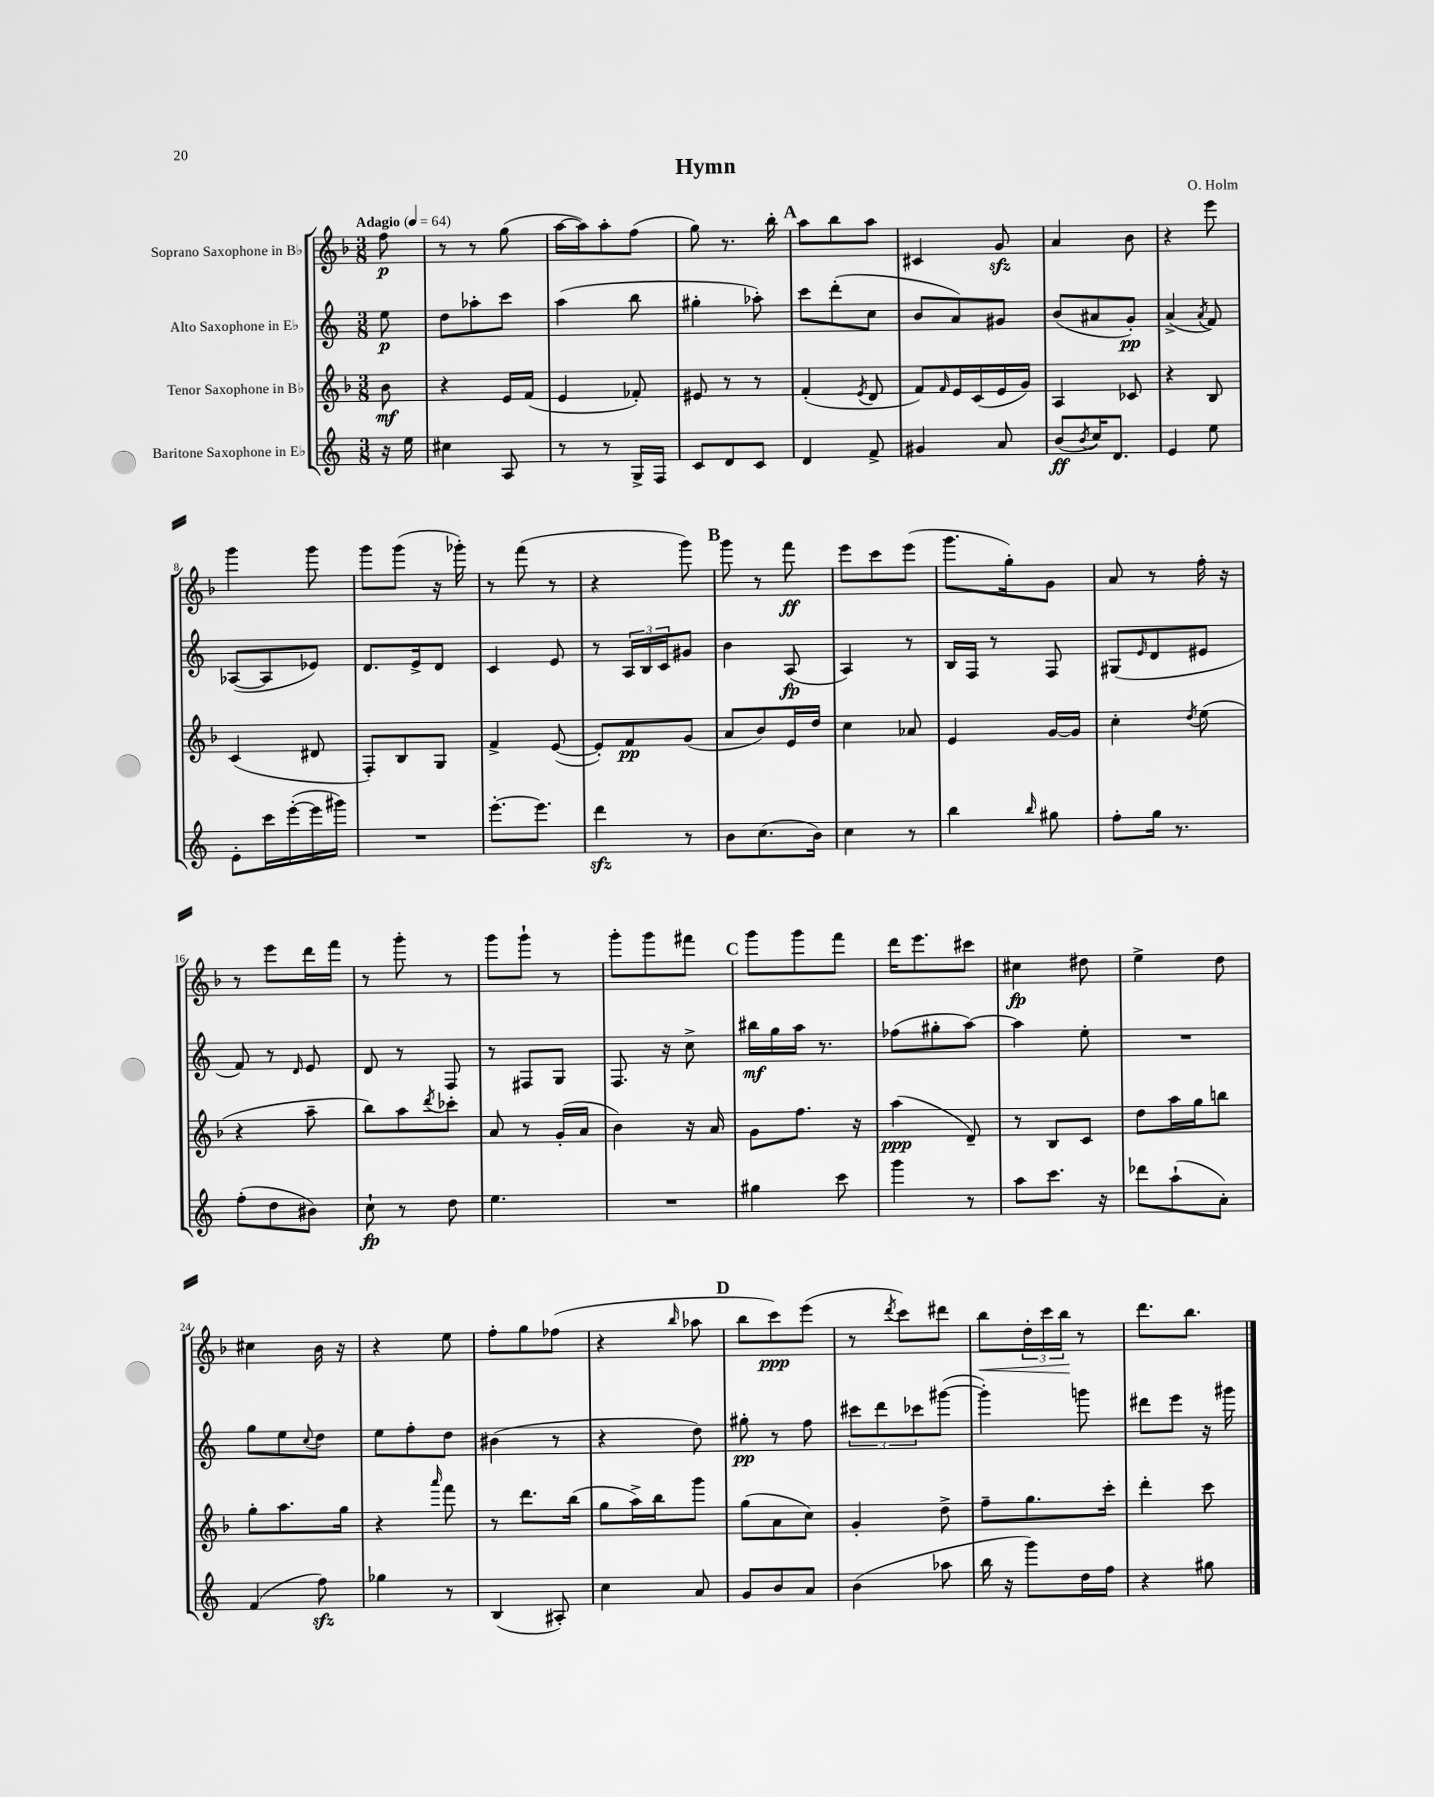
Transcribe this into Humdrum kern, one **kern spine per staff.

**kern	**kern	**kern	**kern
*staff4	*staff3	*staff2	*staff1
*clefG2	*clefG2	*clefG2	*clefG2
*k[]	*k[b-]	*k[]	*k[b-]
*M3/8	*M3/8	*M3/8	*M3/8
*MM64	*MM64	*MM64	*MM64
16r	8b-	8ee	8ff
16ee	.	.	.
=	=	=	=
4cc#	4r	8dd	8r
.	.	8aa-'	8r
8A	16e	8ccc	(8gg
.	(16f	.	.
=	=	=	=
8r	4e	(4aa	[16aa
.	.	.	16aa])
8r	.	.	8aa'
16G^	8f-')	8bb	(8ff
16F	.	.	.
=	=	=	=
8c	8e#	4gg#'	8gg)
8d	8r	.	8.r
8c	8r	8aa-')	.
.	.	.	16bb-'
=	=	=	=
4d	(4f'	8ccc	8aa
.	.	(8ddd'	8bb-
.	8qe	.	.
8f^	8d	8cc	8aa
=	=	=	=
4g#	8f)	8b	4c#
.	16qqf	.	.
.	16e	8a)	.
.	(16c	.	.
8a	16e	8g#	8g
.	16g)	.	.
=	=	=	=
(8b	4A	(8b	4a
8qb	.	.	.
16cc)	.	8a#	.
8.d	.	.	.
.	8c-	8g')	8b-
=	=	=	=
4e	4r	(4a^	4r
.	.	8qa	.
8ee	8B-	8f)	8eee
=	=	=	=
8e'	(4c	([8A-	4ggg
16ccc	.	8A-]	.
([16eee'	.	.	.
16eee]	8d#	8e-)	8ggg
16ggg#)	.	.	.
=	=	=	=
4.r	8F')	8.d	8ggg
.	8B-	.	(8ggg
.	.	16e^	.
.	8G	8d	16r
.	.	.	16ggg-')
=	=	=	=
[8.eee'	4f^	4c	8r
.	.	.	(8fff
8.eee]	.	.	.
.	([8e	8e	8r
=	=	=	=
4ddd	8e'])	8r	4r
.	8f	24A	.
.	.	24B	.
.	.	24c	.
8r	(8g	8g#	8ggg)
=	=	=	=
8b	8a	4b	8ggg
(8.cc	8b-)	.	8r
.	16e	(8A	8fff
16b)	16dd	.	.
=	=	=	=
4cc	4cc	4A)	8eee
.	.	.	8ccc
8r	8a-	8r	(8eee
=	=	=	=
4bb	4e	16B	8.ggg
.	.	16F	.
.	.	8r	.
.	.	.	16gg')
16qqbb	.	.	.
8gg#	[16g	8F	8g
.	16g]	.	.
=	=	=	=
8ff'	4cc'	(8G#	8a
.	.	16qqe	.
16gg	.	8d	8r
8.r	.	.	.
.	8qdd	.	.
.	(8ee	8e#	16ff'
.	.	.	16r
=	=	=	=
(8ff'	4r	8f)	8r
8dd	.	8r	8eee
.	.	16qqd	.
8b#)	8aa~	8e	16ddd
.	.	.	16fff
=	=	=	=
8cc`	8bb-)	8d	8r
8r	8aa	8r	8ggg'
.	8qddd	.	.
8dd	8ccc-'	8F	8r
=	=	=	=
4.ee	8a	8r	8ggg
.	8r	8F#	8ggg`
.	(16g'	8G	8r
.	16a	.	.
=	=	=	=
4.r	4b-)	8.F	8ggg'
.	.	.	8ggg
.	.	16r	.
.	16r	8cc^	8fff#
.	16a	.	.
=	=	=	=
4gg#	8g	16bb#	8ggg
.	.	16gg	.
.	8.ff	16aa	8ggg
.	.	8.r	.
8ccc	.	.	8fff
.	16r	.	.
=	=	=	=
4ggg	(4aa	(8ff-	16ddd
.	.	.	8.eee
.	.	8gg#'	.
8r	8d~)	[8aa)	8ccc#
=	=	=	=
8aa	8r	4aa]	4cc#
8.ccc	8B-	.	.
.	8c	8ee'	8dd#
16r	.	.	.
=	=	=	=
8ddd-	8dd	4.r	4ee^
(8aa`	16aa	.	.
.	16gg	.	.
8a')	8bb	.	8dd
=	=	=	=
(4f	8gg'	8gg	4cc#
.	8.aa	8ee	.
.	.	8qqcc	.
8ff)	.	8dd	16b-
.	16gg	.	16r
=	=	=	=
4gg-	4r	8ee	4r
.	.	8ff'	.
.	16qqaaa	.	.
8r	8fff	8dd	8ee
=	=	=	=
(4B	8r	(4b#	8ff'
.	8.ddd	.	8gg
8A#')	.	8r	(8ff-
.	(16bb-	.	.
=	=	=	=
4cc	8gg	4r	4r
.	16aa^)	.	.
.	16bb-	.	.
.	.	.	16qqbb-
8a	8ggg	8dd)	8aa-
=	=	=	=
8g	(8gg	8gg#'	8bb-
8b	8a	8r	8ccc)
8a	8cc)	8ff	(8eee
=	=	=	=
(4b	4g'	12ccc#	8r
.	.	12ddd	.
.	.	.	8qddd
.	.	.	8ccc)
.	.	12ccc-	.
8aa-	8dd^	([8ggg#	8ddd#
=	=	=	=
16bb	8ff~	4ggg#'])	8bb-
16r	.	.	.
8ggg)	8.gg	.	24dd'
.	.	.	24ccc
.	.	.	24bb-
16dd	.	8ggg	8r
16ff	16ccc'	.	.
=	=	=	=
4r	4ddd'	8ddd#	8.ddd
.	.	8eee	.
.	.	.	8.bb-
8gg#	8ccc	16r	.
.	.	16ggg#	.
==	==	==	==
*-	*-	*-	*-
